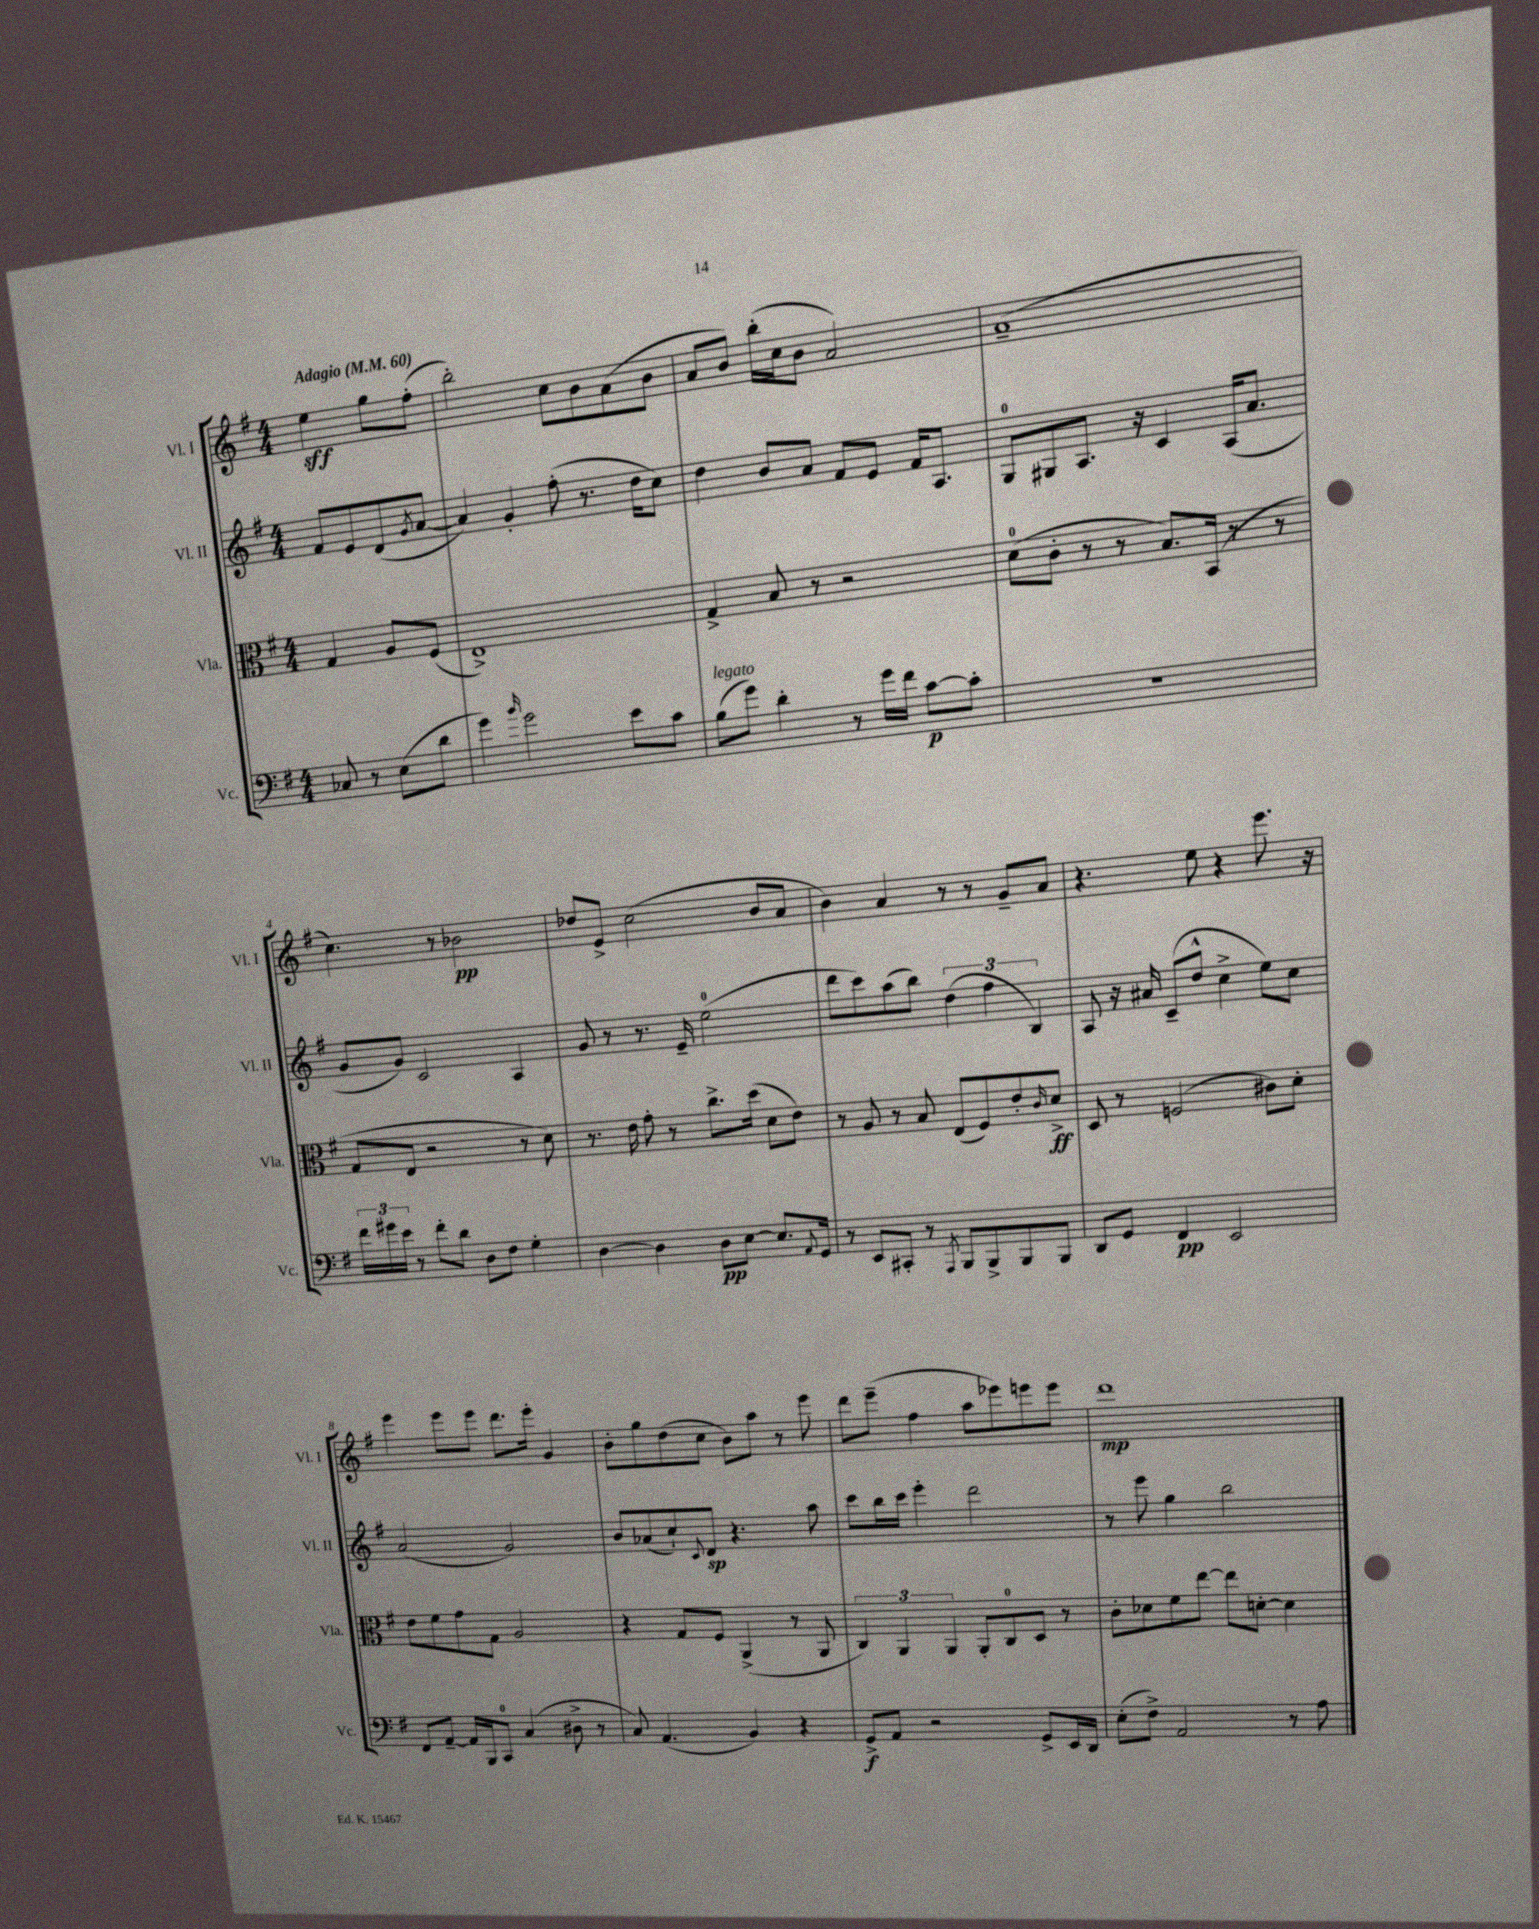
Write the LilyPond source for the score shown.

<<
\new StaffGroup <<
\new Staff = "s0" \with { instrumentName = "Vl. I" shortInstrumentName = "Vl. I" } {
    \clef treble \key g \major \numericTimeSignature \time 4/4 \partial 2 \tempo "Adagio" 4 = 60
    e''4\sff g''8 fis''8-.( |
    b''2-.) c''8 b'8 a'8( b'8 |
    a'8 b'8) b''16-.( c''16 b'8 a'2) |
    a'1--( |
    c''4.) r8 bes'2\pp |
    des''8 e'8-> c''2( b'8 a'8 |
    b'4) a'4 r8 r8 g'8-- a'8 |
    r4. e''8 r4 e'''8. r16 |
    e'''4 e'''8 e'''8 d'''8. e'''16-. g'4 |
    b'8-. g''8 d''8( c''8 b'8) a''8 r8 e'''8 |
    d'''8 e'''8--( fis''4 a''8 ees'''8) e'''8 e'''8 |
    d'''1\mp \bar "|." |
}
\new Staff = "s1" \with { instrumentName = "Vl. II" shortInstrumentName = "Vl. II" } {
    \clef treble \key g \major \numericTimeSignature \time 4/4 \partial 2
    fis'8 e'8 d'8( \acciaccatura { g'8 } a'8~ |
    a'4) g'4-. fis''8-.( r8. d''16 c''8) |
    d''4 b'8 a'8 fis'8 e'8 fis'16 a8. |
    g8-0 gis8 a8. r16 c'4 a16( a'8. |
    g'8 g'8) c'2 a4 |
    g'8 r8 r8. e'16-- e''2-0( |
    d'''8 c'''8) a''8( b''8) \tuplet 3/2 { d''4( fis''4 b4) } |
    a8 r16 ais'16 c'8--( d''8-^ c''4-> e''8) c''8 |
    a'2( g'2) |
    b'8 aes'8( c''8-!) \appoggiatura { c'8 } d'8\sp r4. a''8 |
    c'''8 b''16 c'''16 e'''4-. d'''2 |
    r8 e'''8 g''4 b''2 \bar "|." |
}
\new Staff = "s2" \with { instrumentName = "Vla." shortInstrumentName = "Vla." } {
    \clef alto \key g \major \numericTimeSignature \time 4/4 \partial 2
    g4 a8 fis8( |
    e1->) |
    g4-> b8 r8 r2 |
    d'8-0( c'8-. r8 r8 b8.) b,16( r8 r8 |
    g8 e8 r2 r8 d'8) |
    r8. e'16 g'8-. r8 c''8.-> d''16( d'8 e'8) |
    r8 a8 r8 b8 e8( fis8) e'8-. \grace { c'16 } d'8->\ff |
    d8 r8 f2( cis'8) d'8-. |
    e'8 fis'8 g'8 g8 a2 |
    r4 g8 fis8 a,4->( r8 a,8 |
    \tuplet 3/2 { c4) a,4 a,4 } a,8-. c8-0 d8 r8 |
    c'8-. des'8 fis'8 e''8~ e''8 d'8~-. d'4 \bar "|." |
}
\new Staff = "s3" \with { instrumentName = "Vc." shortInstrumentName = "Vc." } {
    \clef bass \key g \major \numericTimeSignature \time 4/4 \partial 2
    ces8 r8 e8( d'8 |
    g'4) \grace { b'16 } g'2 e'8 c'8 |
    b8^\markup { \italic "legato" }( g'8) d'4-. r8 g'16 fis'16 c'8~\p c'8-. |
    R1 |
    \tuplet 3/2 { fis'16 gis'16 e'16 } r8 fis'8-. d'8 d8 fis8 g4-. |
    d4~ d4 d8\pp e8~ e8. \appoggiatura { a,8 } g,16 |
    r8 e,8 cis,8-. r8 \acciaccatura { a,,8 } b,,8 b,,8-> b,,8 b,,8 |
    d,8 g,8 fis,4\pp e,2 |
    fis,8 a,8~-- a,16 b,,16 c,8-0 c4( dis8-> r8 |
    c8) a,4.( b,4) r4 |
    g,8->\f a,8 r2 g,8-> e,16 d,16 |
    e8-.( fis8->) a,2 r8 a8 \bar "|." |
}
>>
>>
